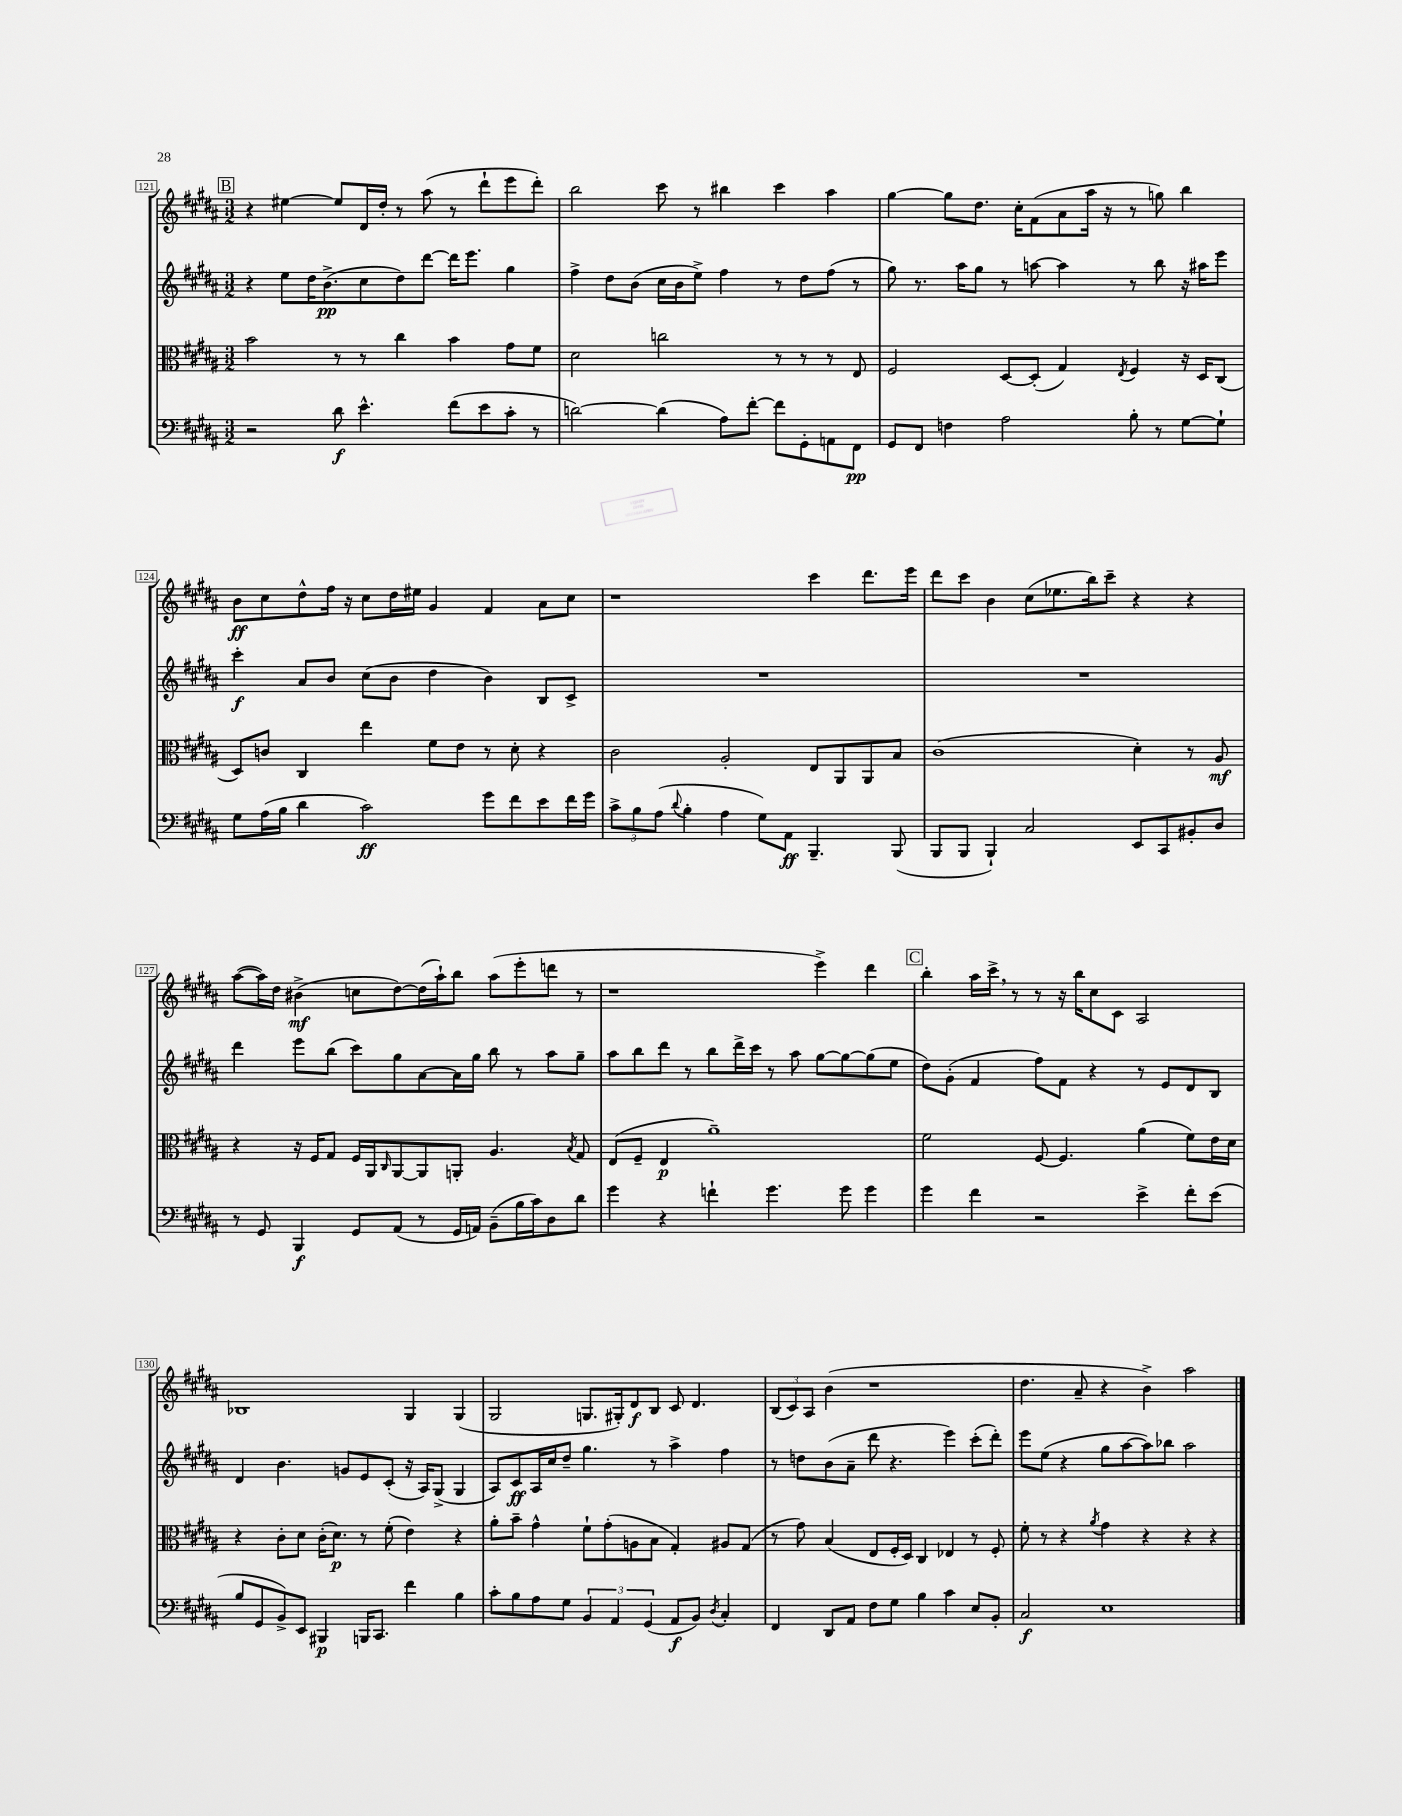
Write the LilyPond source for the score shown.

<<
\new StaffGroup <<
\new Staff = "s0" {
    \clef treble \key b \major \numericTimeSignature \time 3/2
    \mark \markup { \box "B" } r4 eis''4~ eis''8 dis'16 dis''16-. r8 ais''8( r8 dis'''8-! e'''8 dis'''8-.) |
    b''2 cis'''8 r8 bis''4 cis'''4 ais''4 |
    gis''4~ gis''8 dis''8. cis''16-. fis'8( ais'8 ais''16 r16 r8 g''8) b''4 |
    b'8\ff cis''8 dis''8-^ fis''16 r16 cis''8 dis''16 eis''16 gis'4 fis'4 ais'8 cis''8 |
    r1 cis'''4 dis'''8. e'''16 |
    dis'''8 cis'''8 b'4 cis''8( ees''8. b''16) cis'''8-- r4 r4 |
    ais''8~( ais''16) dis''16 bis'4->\mf( c''8 dis''8~) dis''16( ais''16-!) b''8 ais''8( e'''8-. d'''8 r8 |
    r1 e'''4->) dis'''4 |
    \mark \markup { \box "C" } b''4-. ais''16 cis'''16-> \breathe r8 r8 r16 b''16 cis''8 cis'8 ais2 |
    bes1 gis4 gis4( |
    gis2 g8. gis16-.) dis'8\f b8 cis'8 dis'4. |
    \tuplet 3/2 { b8( cis'8) ais8 } b'4( r1 |
    dis''4. ais'8-- r4 b'4->) ais''2 \bar "|." |
}
\new Staff = "s1" {
    \clef treble \key b \major \numericTimeSignature \time 3/2
    \mark \markup { \box "B" } r4 e''8 dis''16 b'8.->\pp( cis''8 dis''8) dis'''8~ dis'''16 e'''8. gis''4 |
    fis''4-> dis''8 b'8( cis''16 b'16 e''8->) fis''4 r8 dis''8 fis''8( r8 |
    gis''8) r8. ais''16 gis''8 r8 a''8~ a''4 r8 b''8 r16 ais''16 e'''8 |
    cis'''4-.\f ais'8 b'8 cis''8( b'8 dis''4 b'4) b8 cis'8-> |
    R1. |
    R1. |
    dis'''4 e'''8 b''8( cis'''8) gis''8 ais'8~ ais'16 gis''16 b''8 r8 ais''8 gis''8-- |
    ais''8 b''8 dis'''8 r8 b''8 dis'''16-> cis'''16 r8 ais''8 gis''8~ gis''8~ gis''8( e''8 |
    \mark \markup { \box "C" } dis''8) gis'8-.( fis'4 fis''8) fis'8 r4 r8 e'8 dis'8 b8 |
    dis'4 b'4. g'8 e'8 cis'8-.( r16 ais16) gis8->( gis4 |
    ais8) cis'8\ff ais16 cis''16 dis''8-- gis''4. r8 ais''4-> fis''4 |
    r8 d''8 b'8( ais'8-- dis'''8 r4. e'''4) cis'''8-.( dis'''8-.) |
    e'''8 e''8( r4 gis''8 ais''8~ ais''8) bes''8 ais''2 \bar "|." |
}
\new Staff = "s2" {
    \clef alto \key b \major \numericTimeSignature \time 3/2
    \mark \markup { \box "B" } b'2 r8 r8 cis''4 b'4 gis'8 fis'8 |
    dis'2 c''2 r8 r8 r8 e8 |
    fis2 dis8~ dis8-.( gis4) \acciaccatura { e8 } fis4 r16 dis16 cis8( |
    dis8) c'8 cis4 e''4 fis'8 e'8 r8 dis'8-. r4 |
    cis'2 ais2-. e8 ais,8 ais,8 b8 |
    cis'1( dis'4-.) r8 ais8\mf |
    r4 r16 fis16 gis8 fis16 ais,16 \grace { cis16 } ais,8~ ais,8 a,8-. ais4. \acciaccatura { b8 } gis8 |
    e8( fis8-- e4\p ais'1--) |
    \mark \markup { \box "C" } fis'2 fis8~ fis4. ais'4( fis'8) e'16 dis'16 |
    r4 cis'8-. dis'8 cis'16-.( dis'8.\p) r8 fis'8-.( e'4) r4 |
    ais'8-. b'8-- gis'4-^ fis'8-! gis'8-.( a8 b8 gis4-.) ais8 gis8( |
    r8 gis'8) b4( e8 fis16-. dis16) cis4 ees4 r8 fis8-. |
    fis'8-. r8 r4 \acciaccatura { ais'8 } gis'4 r4 r4 r4 \bar "|." |
}
\new Staff = "s3" {
    \clef bass \key b \major \numericTimeSignature \time 3/2
    \mark \markup { \box "B" } r2 dis'8\f e'4.-^ fis'8( e'8 cis'8-. r8 |
    d'2~) d'4( ais8) fis'8~-. fis'8 gis,8-. a,8 fis,8\pp |
    gis,8 fis,8 f4 ais2 b8-. r8 gis8~ gis8-! |
    gis8 ais16( b16 dis'4 cis'2\ff) gis'8 fis'8 e'8 fis'16 gis'16 |
    \tuplet 3/2 { cis'8-> b8 ais8( } \appoggiatura { dis'8 } b4-. ais4 gis8) ais,8\ff b,,4.-- b,,8( |
    b,,8 b,,8 b,,4-!) cis2 e,8 cis,8 bis,8-. dis8 |
    r8 gis,8 b,,4\f gis,8 ais,8( r8 gis,16 a,16) b,8--( b16 cis'16) dis8 dis'8 |
    gis'4 r4 f'4-! gis'4. gis'8 gis'4 |
    \mark \markup { \box "C" } gis'4 fis'4 r2 e'4-> fis'8-. e'8( |
    b8 gis,8 b,8->) e,8 bis,,4\p b,,16 cis,8. fis'4 b4 |
    cis'8-. b8 ais8 gis8 \tuplet 3/2 { b,4 ais,4 gis,4( } ais,8\f b,8) \acciaccatura { dis8 } cis4-. |
    fis,4 dis,8 ais,8 fis8 gis8 b4 cis'4 e8 b,8-. |
    cis2\f e1 \bar "|." |
}
>>
>>
\layout { \context { \Score currentBarNumber = #121 \override BarNumber.stencil = #(make-stencil-boxer 0.1 0.3 ly:text-interface::print) } }
